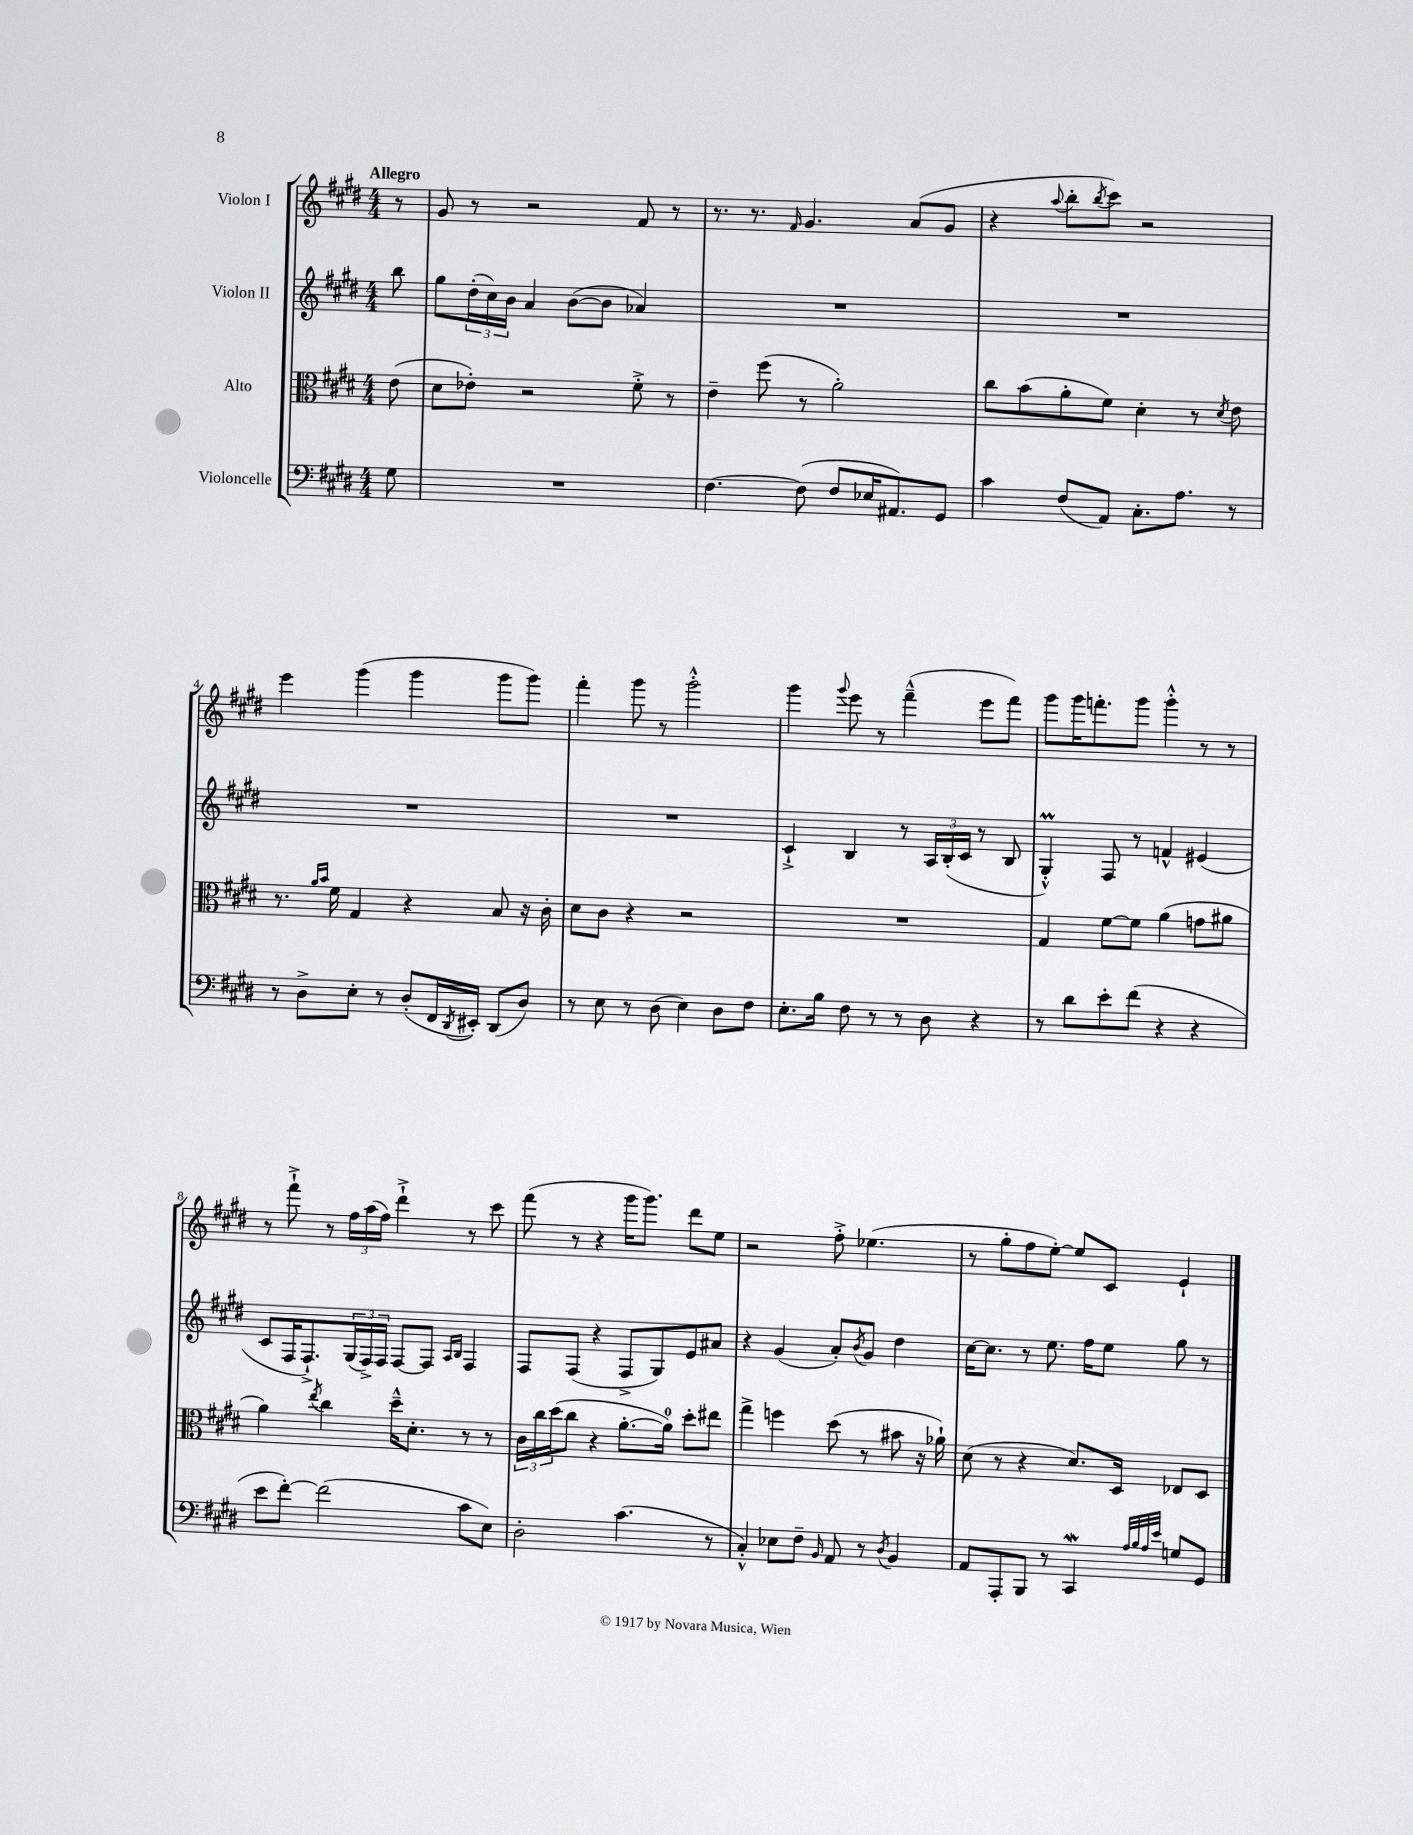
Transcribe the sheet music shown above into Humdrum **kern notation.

**kern	**kern	**kern	**kern
*staff4	*staff3	*staff2	*staff1
*clefF4	*clefC3	*clefG2	*clefG2
*k[f#c#g#d#]	*k[f#c#g#d#]	*k[f#c#g#d#]	*k[f#c#g#d#]
*M4/4	*M4/4	*M4/4	*M4/4
8G#	(8e	8bb	8r
=	=	=	=
1r	8d#	8gg#	8g#
.	8e-')	(24dd#'	8r
.	.	24cc#)	.
.	.	24b	.
.	2r	4a	2r
.	.	([8b	.
.	.	8b]	.
.	8f#'^	4a-)	8f#
.	8r	.	8r
=	=	=	=
[4.F#	4e~	1r	8.r
.	.	.	8.r
.	(8ff#	.	.
.	.	.	16qqf#
(8F#]	8r	.	4.g#
8F#	2a')	.	.
16E-	.	.	.
8.AA#)	.	.	.
.	.	.	(8a
8GG#	.	.	8g#
=	=	=	=
4c#	8cc#	1r	4r
.	(8b	.	.
.	.	.	8qqaa
(8F#	8a'	.	8bb'
.	.	.	8qbb
8AA)	8f#)	.	8ccc#)
8.C#'	4d#'	.	2r
8.A	.	.	.
.	8r	.	.
.	8qd#	.	.
8r	8e	.	.
=	=	=	=
8r	8.r	1r	4eee
8D#^	.	.	.
.	16qqa	.	.
.	16qqb	.	.
.	16f#	.	.
8E'	4G#	.	(4ggg#
8r	.	.	.
(8D#'	4r	.	4ggg#
16FF#	.	.	.
8qDD#	.	.	.
16EE#')	.	.	.
(8DD#	8B	.	8ggg#
8D#)	16r	.	8ggg#)
.	16c#'	.	.
=	=	=	=
8r	8d#	1r	4fff#'
8E	8c#	.	.
8r	4r	.	8ggg#
(8D#	.	.	8r
4E)	2r	.	2ggg#'^^
8D#	.	.	.
8F#	.	.	.
=	=	=	=
8.E'	1r	4c#`^	4ggg#
16B	.	.	.
.	.	.	8qqggg#
8F#	.	4B	8eee
8r	.	.	8r
8r	.	8r	(4fff#~^^
8D#	.	24A	.
.	.	(24B'	.
.	.	24c#	.
4r	.	8r	8eee
.	.	8B	8fff#)
=	=	=	=
8r	4G#	4G#'^^)	8ggg#
8d#	.	.	16ggg#
.	.	.	8.fff'
8e'	[8f#	8F#	.
(8f#	8f#]	8r	8ggg#
4r	(4a	4f^^	4ggg#'^^
4r	8g	(4e#	8r
.	8a#	.	8r
=	=	=	=
8e	4a)	8c#	8r
[8f#')	.	16F#	8fff#`^
.	.	8.F#`^)	.
.	8qee	.	.
(2f#]	4cc#	.	8r
.	.	(24G#	24ff#
.	.	24F#^)	(24aa
.	.	24F#	24ff#)
.	16dd#~^^	[8F#	4ddd#`^
.	8.d#'	.	.
.	.	8F#]	.
.	.	16qqA	.
.	.	16qqB	.
8c#	8r	4F#	8r
8E)	8r	.	8ccc#
=	=	=	=
2D#'	24c#	8F#	(8fff#
.	24cc#	.	.
.	(24dd#	.	.
.	8cc#	(8F#	8r
.	4r	4r	4r
(4.c#	[8.a'	8F#^	16ggg#
.	.	.	8.ggg#)
.	.	8G#)	.
.	16a])	.	.
.	8dd#'	8e	8ddd#
8r	8ee#	8a#	8ee
=	=	=	=
4C#'^^)	4gg#^	4r	2r
8E-	4ff	(4g#	.
8F#~	.	.	.
16qqBB	.	.	.
8AA	(8dd#	8a')	8ff#'^
.	.	8qb	.
8r	8r	8g#	(4.ee-
8qD#	.	.	.
4BB	8b#	4dd#	.
.	16r	.	.
.	16a-`)	.	.
=	=	=	=
8AA	(8d#	[16cc#	8r
.	.	8.cc#]	.
8AAA'	8r	.	8gg#'
8BBB	4r	8r	8ff#
8r	.	8.ee	[8ee')
4CC#	8.d#)	.	8ee]
.	.	16ff#	.
.	.	8ee	8c#
.	16D#	.	.
32qqA	.	.	.
32qqB	.	.	.
32qqA	.	.	.
32qqe	.	.	.
8G	8E-	8gg#	4e`
8GG#	8D#	8r	.
==	==	==	==
*-	*-	*-	*-
